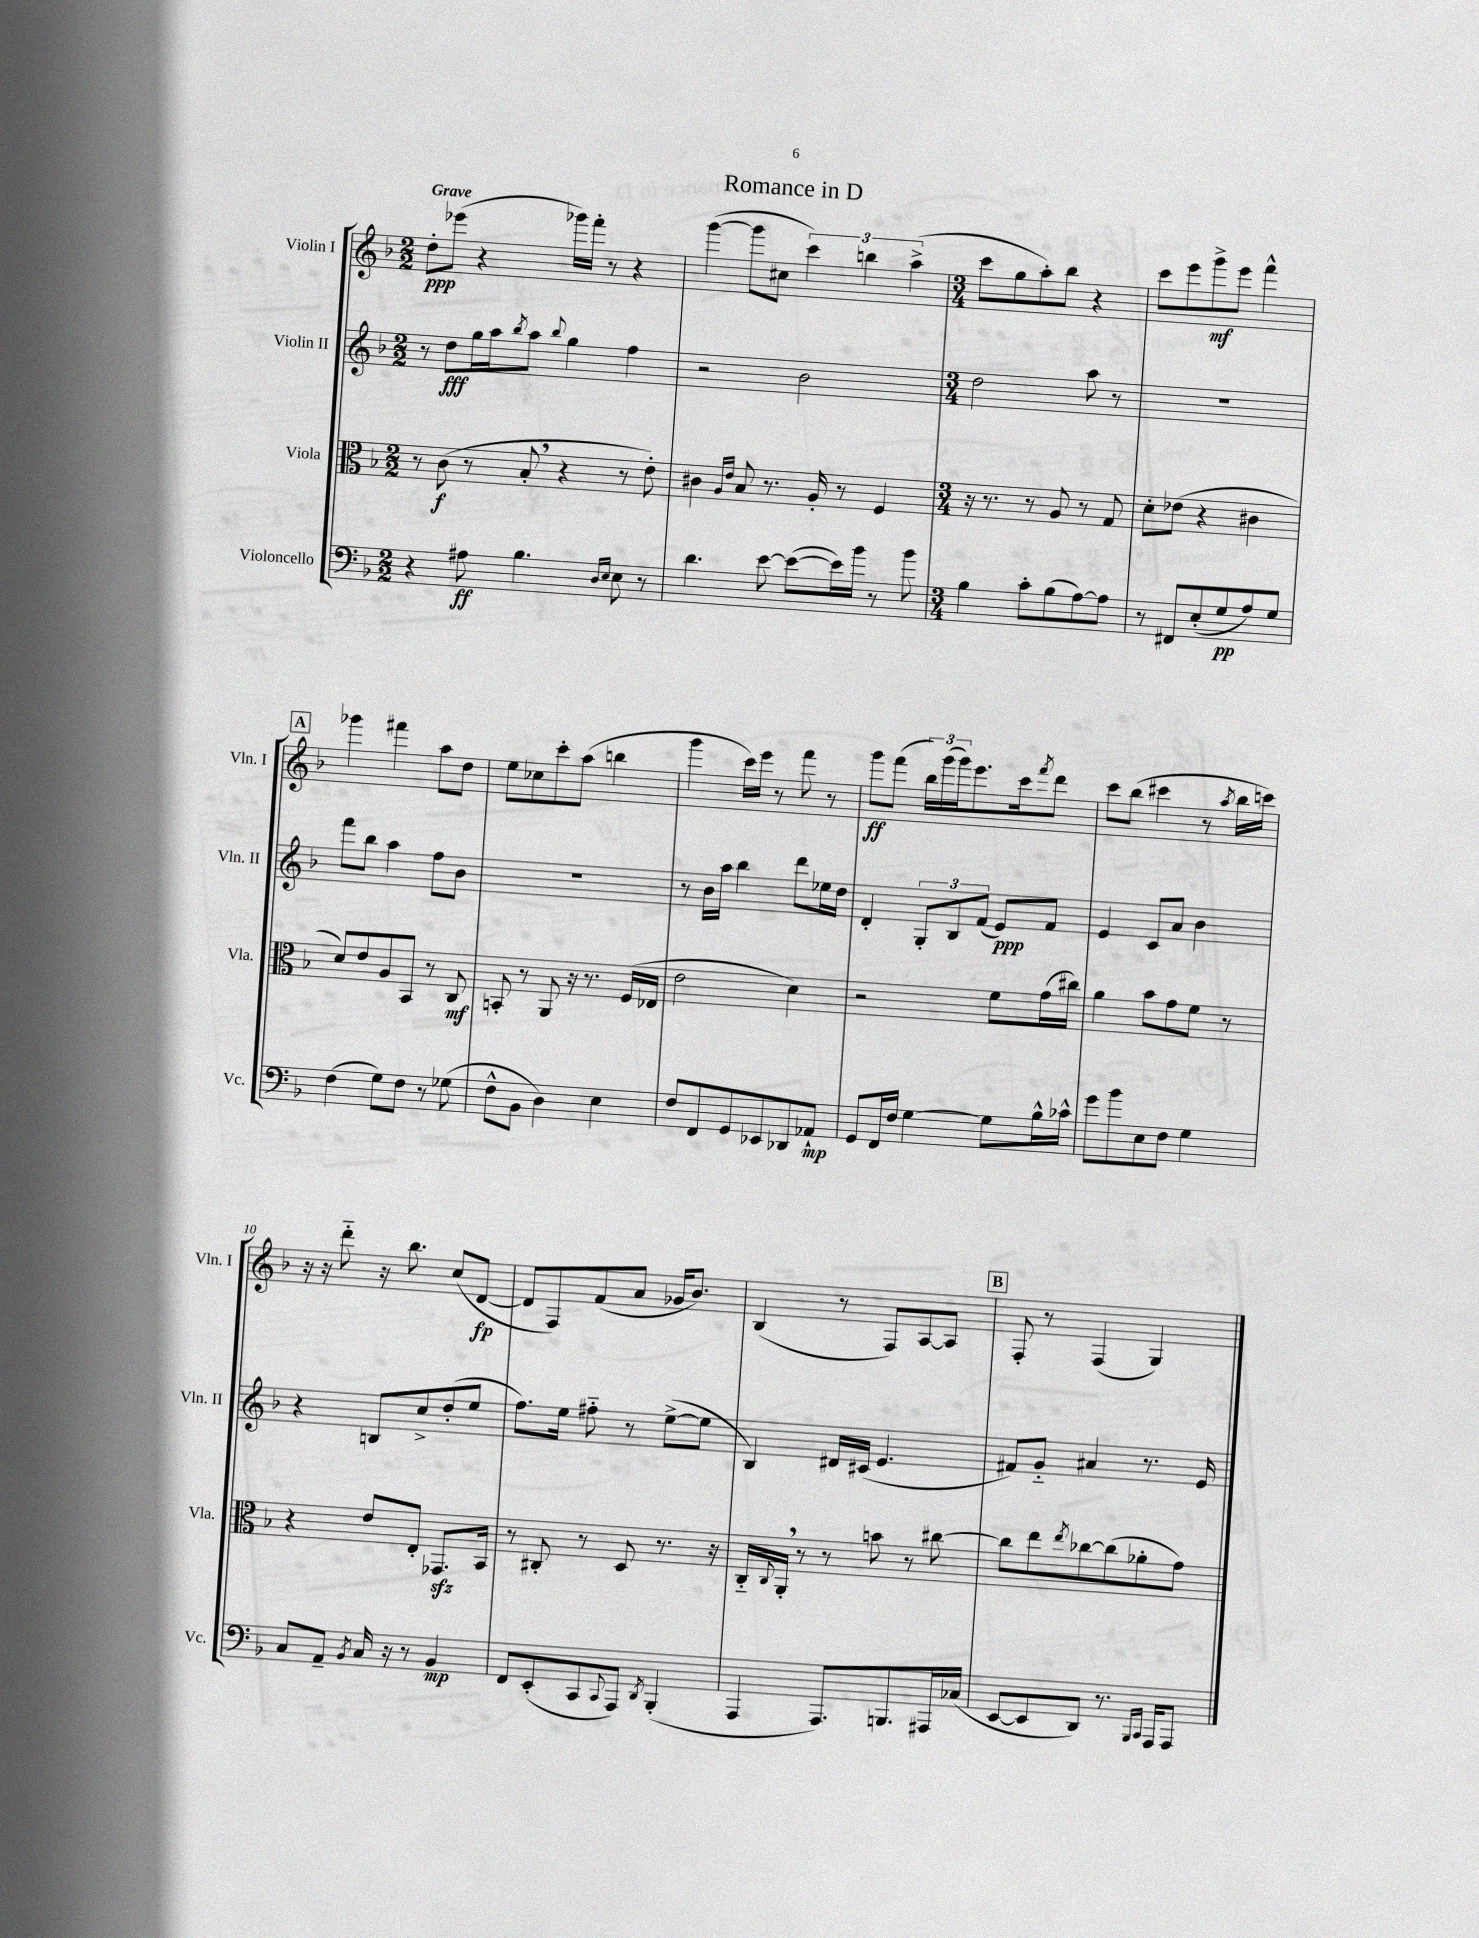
\header { title = "Romance in D" }
<<
\new StaffGroup <<
\new Staff = "s0" \with { instrumentName = "Violin I" shortInstrumentName = "Vln. I" } {
    \clef treble \key f \major \numericTimeSignature \time 2/2 \tempo "Grave"
    d''8-.\ppp ees'''8( r4 ges'''16) f'''16-. r8 r4 |
    g'''4~( g'''8 cis''8 \tuplet 3/2 { c'''4) b''4 a''4->( } |
    \numericTimeSignature \time 3/4 c'''8 g''8 a''8-.) bes''8 r4 |
    c'''8 e'''8 g'''8->\mf e'''8 f'''4-^ |
    \mark \markup { \box "A" } ges'''4 fis'''4 a''8 d''8 |
    e''8 ces''8 c'''8-. a''8( b''4 |
    g'''4 c'''16) e'''16 r8 f'''8 r8 |
    g'''8\ff f'''8( \tuplet 3/2 { bes''16) g'''16( g'''16) } e'''8. c'''16 \acciaccatura { f'''8 } d'''8 |
    c'''8 bes''8( cis'''4 r8 \acciaccatura { a''8 } bes''16 c'''16) |
    r16 r16 d'''8-_ r16 bes''8. c''8( d'8~\fp |
    d'8 f8) f'8( a'8 ges'16 bes'8.) |
    bes4( r8 f8) a8~ a8 |
    \mark \markup { \box "B" } f8-. r8 f4( g4) \bar "|." |
}
\new Staff = "s1" \with { instrumentName = "Violin II" shortInstrumentName = "Vln. II" } {
    \clef treble \key f \major \numericTimeSignature \time 2/2
    r8 d''8\fff g''16 a''16 \acciaccatura { bes''8 } a''8 \appoggiatura { bes''8 } g''4 f''4 |
    r2 bes'2 |
    \numericTimeSignature \time 3/4 d''2 a''8 r8 |
    R2. |
    \mark \markup { \box "A" } f'''8 bes''8 a''4 f''8 bes'8 |
    R2. |
    r8 bes'16 a''16 bes''4 d'''8 ees''16 d''16 |
    d'4-. \tuplet 3/2 { g8-. bes8 f'8( } e'8\ppp) f'8 |
    e'4 c'8 a'8 bes'4 |
    r4 b8 c''8-> d''8-.( e''8 |
    f''8.) e''16 fis''8-_ r8 e''8~->( e''8 |
    bes4) dis'16 cis'16( e'4. |
    \mark \markup { \box "B" } fis'8) g'8-_ ais'4 r8. e'16 \bar "|." |
}
\new Staff = "s2" \with { instrumentName = "Viola" shortInstrumentName = "Vla." } {
    \clef alto \key f \major \numericTimeSignature \time 2/2
    r8 c'8\f( r8 bes8-. \breathe r4 r8 e'8-.) |
    cis'4 \grace { a16 e'16 } bes8 r8. a16-. r8 f4 |
    \numericTimeSignature \time 3/4 r16 r8. r8 a8 r8 g8 |
    d'8-. ees'8( r4 cis'4 |
    \mark \markup { \box "A" } d'8) e'8 a8 bes,8 r8 c8\mf |
    b,8-. r8 a,8 r16 r8. f16( ees16 |
    e'2 d'4) |
    r2 f'8 g'16( cis''16) |
    a'4 bes'8 g'8 f'8 r8 |
    r4 e'8 e8-. ges,8.\sfz bes,16 |
    r8 cis8-. r8 d8 r8. r16 |
    c16-_ \appoggiatura { c8 } a,16-. \breathe r8 r8 b'8 r8 cis''8~ |
    \mark \markup { \box "B" } cis''8 e''8 \acciaccatura { e''8 } ces''8~ ces''8( aes'8-. g'8) \bar "|." |
}
\new Staff = "s3" \with { instrumentName = "Violoncello" shortInstrumentName = "Vc." } {
    \clef bass \key f \major \numericTimeSignature \time 2/2
    r4 ais8\ff bes4. \grace { d16 e16 } e8 r8 |
    d'4. e'8~ e'8~( e'16) bes'16 r8 bes'8 |
    \numericTimeSignature \time 3/4 bes4 c'8-. bes8( a8~) a8 |
    r8 fis,8 e8-.( g8\pp a8) g8 |
    \mark \markup { \box "A" } f4( g8) f8 r8 ges8( |
    f8-^ bes,8 d4) e4 |
    f8 f,8 g,8 ees,8 des,8 aes,8-!\mp |
    g,8 f,16 f16 g4~ g8 bes16-^ ces'16-^ |
    g'8 bes'8 e8 f8 g4 |
    c8 a,8-- \acciaccatura { bes,8 } c16 r16 r8 bes,4\mp |
    f,8 e,8-.( c,8 \appoggiatura { c,8 } a,,8) \acciaccatura { d,8 } bes,,4-.( |
    a,,4 a,,8.) b,,8. ais,,16 ces16( |
    \mark \markup { \box "B" } e,8~ e,8 d,8) r8. \grace { bes,,16 c,16 } a,,16 a,,8 \bar "|." |
}
>>
>>
